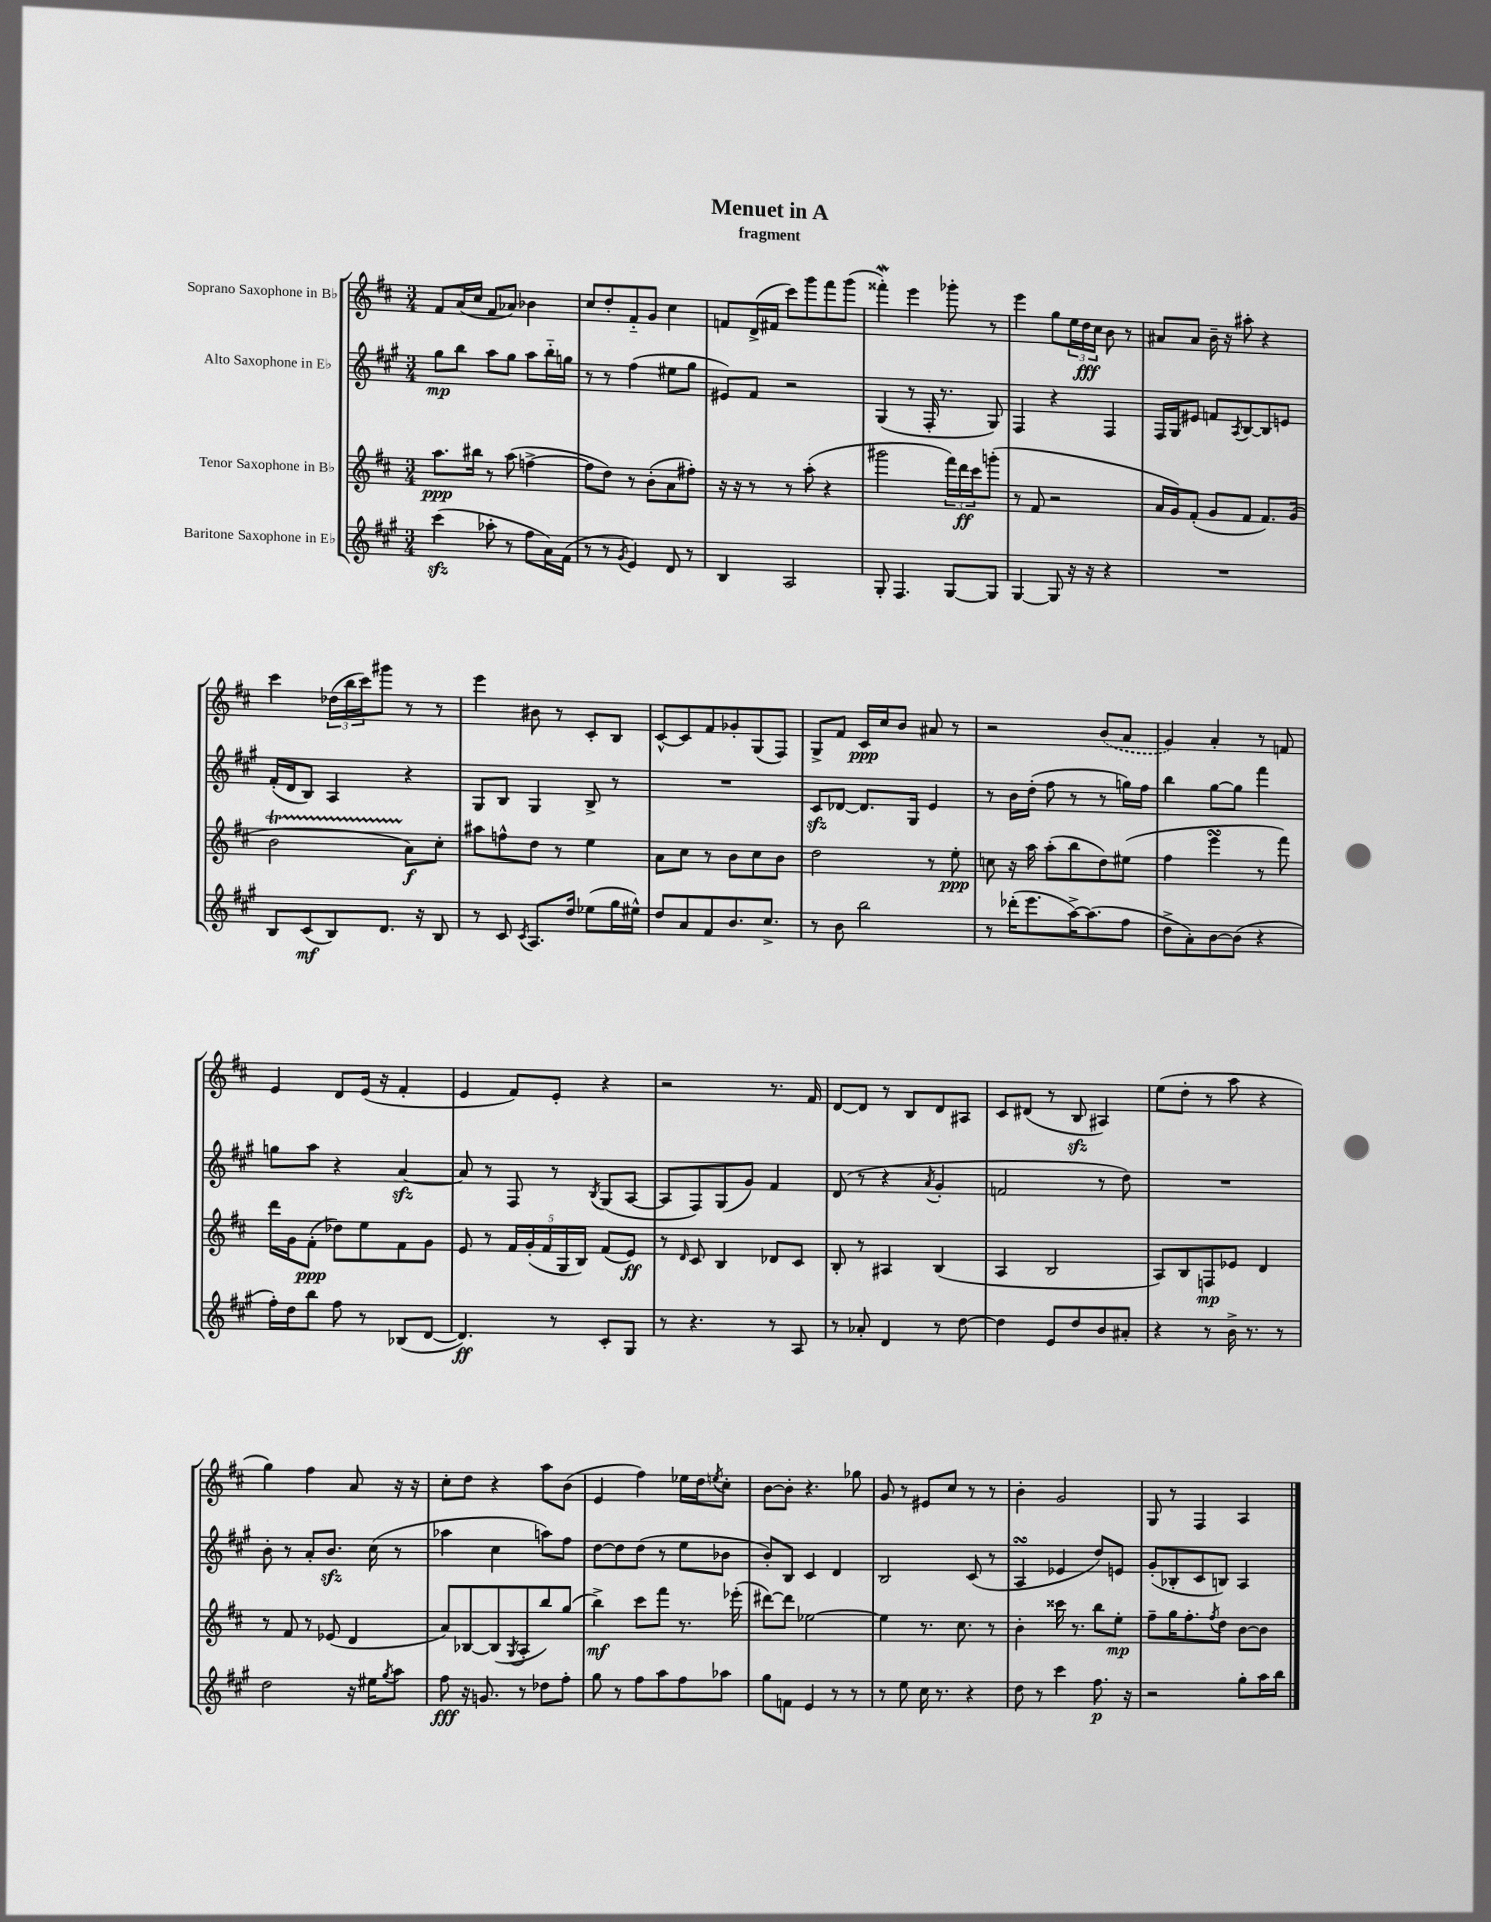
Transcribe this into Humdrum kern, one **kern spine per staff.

**kern	**kern	**kern	**kern
*staff4	*staff3	*staff2	*staff1
*clefG2	*clefG2	*clefG2	*clefG2
*k[f#c#g#]	*k[f#c#]	*k[f#c#g#]	*k[f#c#]
*M3/4	*M3/4	*M3/4	*M3/4
(4ccc#\	8.aa\L	8gg#\L	8f#/L
.	.	8bb\J	(16a/L
.	16bb#\Jk	.	16cc#/JJ
8aa-'\	8r	8aa\L	8f#/L
8r	(8aa\	8gg#\J	8a-/J)
8ff#\L	[4ff^\	8aa\L	4b-\
16a\L)	.	16bb'~\L	.
(16f#\JJ	.	16gg\JJ	.
=	=	=	=
8r	8ff\]L	8r	8cc#/L
8r	8dd\J)	8r	8dd'/
8qg#/	.	.	.
4e/)	8r	(4ff#\	8f#'~/
.	(8b'\L	.	8g/J
8d/	8a\	8ee#\L	4cc#\
8r	8ff#'\J)	8gg#\J	.
=	=	=	=
4B/	16r	8e#/L)	8f/L
.	16r	.	.
.	8r	8f#/J	(16d^/L
.	.	.	16f#/JJ
2A/	8r	2r	8ccc#\L)
.	(8aa'\	.	8ggg\
.	4r	.	8fff#\
.	.	.	(8ggg\J
=	=	=	=
8G#'/	2ggg#\	(4G#/	4fff##'\)
4.F#/	.	.	.
.	.	8r	4eee\
.	.	16F#'/	.
.	.	8.r	.
[8G#/L	24fff#\LL)	.	8ggg-'\
.	24ddd\	.	.
.	24ccc#\J	.	.
8G#/]J	(8ggg'\J	8G#/)	8r
=	=	=	=
[4G#/	8r	4F#/	4eee\
.	8f#/	.	.
8G#/]	2r	4r	8gg\L
16r	.	.	24ee\L
.	.	.	24dd\
16r	.	.	.
.	.	.	24cc#\JJ
4r	.	4F#/	8b\
.	.	.	8r
=	=	=	=
2.r	16a/LL	16F#/LL	8a#/L
.	16g/J)	16G#/J	.
.	(8f#'/J	8e#/J	8a#/J
.	8g/L	8f/L	16b~\
.	.	.	16r
.	.	8qA/	.
.	8f#/J	[8B/	8aa#'\
.	8.f#/L)	8B/]	4r
.	.	8e/J	.
.	(16g/Jk	.	.
=	=	=	=
8B/L	2b\	(16f#'/LL	4ccc#\
.	.	16d/J	.
(8c#/	.	8B/J)	.
8B/)	.	4A/	(24dd-\LL
.	.	.	24bb\
.	.	.	24ccc#\J)
8.d/J	.	.	8ggg#\J
.	8a\L)	4r	8r
16r	.	.	.
8B/	8cc#'\J	.	8r
=	=	=	=
8r	8aa#\L	8G#/L	4eee\
8c#/	8ff^^\	8B/J	.
8qc#/	.	.	.
8.A/L	8dd\J	4G#/	8b#\
.	8r	.	8r
16dd/Jk	.	.	.
(8ee-\L	4ee\	8B^/	8c#'/L
16gg#\L	.	8r	8B/J
16ee#^^\JJ)	.	.	.
=	=	=	=
8dd/L	8a\L	2.r	[8c#^^/L
8a/	8cc#\J	.	8c#/]
8f#/	8r	.	8f#/
8.b/	8b\L	.	8g-'/
.	8cc#\	.	(8G/
8.cc#^/J	.	.	.
.	8b\J	.	8F#/J)
=	=	=	=
8r	2dd\	8c#/L	8G^/L
8b\	.	[8d-/J	8f#/J
2bb\	.	8.d-/]L	16c#/LL
.	.	.	16cc#/J
.	.	.	8b/J
.	.	16G#/Jk	.
.	8r	4e/	8a#/
.	8ee'\	.	8r
=	=	=	=
8r	8cc\	8r	2r
(16ddd-'\LK	16r	16b\LL	.
8.eee\	16aa\	(16dd'\JJ	.
.	(8aa'\L	8ff#\	.
[16aa^\K)	8bb\	8r	.
(8.aa\]	.	.	.
.	8dd\)	8r	(8b/L
8ff#\J	(8ee#\J	16gg\LL)	8a/J
.	.	16ff#\JJ	.
=	=	=	=
8dd^\L	4ff#\	4bb\	4g/)
8a'\)	.	.	.
[8b\	4eee\	[8gg#\L	4a'/
(8b\]J	.	8gg#\]J	.
4r	8r	4fff#\	8r
.	8fff#\)	.	8f/
=	=	=	=
16ff#'\LL)	16ddd\LL	8gg\L	4e/
16dd\J	16g\J	.	.
8bb\J	(8f#'\J	8aa\J	.
8ff#\	8dd-\L)	4r	8d/L
8r	8ee\	.	(16e/Jk
.	.	.	16r
(8B-/L	8f#\	[4a/	4f#'/
[8d/J	8g\J	.	.
=	=	=	=
4.d/])	8e/	8a/]	4e/
.	8r	8r	.
.	20f#/LL	8F#/	8f#/L)
.	(20g'/	.	.
.	20f#/	.	.
8r	.	8r	8e'/J
.	20G/	.	.
.	20B/JJ)	.	.
.	.	8qB/	.
8c#'/L	(8f#/L	(8G#/L	4r
8G#/J	8e/J)	[8A/J	.
=	=	=	=
8r	8r	8A/]L	2r
.	16qqd/	.	.
4.r	8c#/	8F#/)	.
.	4B/	(8G#/	.
.	.	8g#/J)	.
8r	8d-/L	4f#/	8.r
8A/	8c#/J	.	.
.	.	.	16f#/
=	=	=	=
8r	8B'/	(8d/	[8d/L
8a-'/	8r	8r	8d/]J
4d/	4A#/	4r	8r
.	.	.	8B/L
.	.	8qa/	.
8r	(4B/	4g#'/	8d/
[8dd\	.	.	8A#/J
=	=	=	=
4dd\]	4A/	2f/	8c#/L
.	.	.	(8d#/J
8e/L	2B/	.	8r
8dd/	.	.	8B/
8b/	.	8r	4A#/)
8a#'/J	.	8dd\)	.
=	=	=	=
4r	8A/L)	2.r	(8ee\L
.	8B/	.	8dd'\J
8r	8F/	.	8r
16b^\	8e-/J	.	8aa\
8.r	.	.	.
.	4d/	.	4r
8r	.	.	.
=	=	=	=
2dd\	8r	8b'\	4gg\)
.	8f#/	8r	.
.	8r	8a'/L	4ff#\
.	(8e-/	8.b/J	.
16r	4d/	.	8a/
16ee#\LK	.	(16cc#\	.
8qgg#/	.	.	.
8aa\J	.	8r	16r
.	.	.	16r
=	=	=	=
8ff#\	8a/L)	4aa-\	8cc#'\L
16r	[8B-/	.	8dd\J
8.g/	.	.	.
.	(8B-/]	4cc#\	4r
.	8qG/	.	.
8r	8A'/	.	.
8dd-\L	8bb/)	8aa\L)	8aa\L
8ff#'\J	(8gg/J	8ff#\J	(8b\J
=	=	=	=
8gg#\	4bb^\)	[8dd\L	4e/
8r	.	8dd\]	.
8ff#\L	8ccc#\L	(8dd\J	4ff#\)
8aa\	8fff#\J	8r	.
8ff#\	8.r	8ee\L	16ee-\LL
.	.	.	16dd\J
.	.	.	8qee/
8aa-\J	.	8b-\J	8cc#'\J
.	(16eee-'\	.	.
=	=	=	=
8gg#\L	[8ddd#\L)	8b'/L)	[8b\L
8f\J	8ddd#\]J	8B/J	8b'\]J
4e/	[2ee-\	4c#/	4.r
8r	.	4d/	.
8r	.	.	8gg-\
=	=	=	=
8r	4ee-\]	2B/	8g/
8ee\	.	.	8r
16cc#\	8.r	.	8e#/L
8.r	.	.	.
.	.	.	8cc#/J
.	8.cc#\	.	.
4r	.	(8c#/	8r
.	8r	8r	8r
=	=	=	=
8dd\	4b'\	4A/	4b'\
8r	.	.	.
4ccc#\	16ccc##\	4e-/	2g/
.	8.r	.	.
8.ff#\	8bb\L	8dd/L)	.
.	8ee'\J	8e/J	.
16r	.	.	.
=	=	=	=
2r	8ff#~\L	(8g#'/L	8G/
.	16gg\K	8B-'/	8r
.	8.ff#'\	.	.
.	.	8c#/	4F#/
.	8qff#/	.	.
.	8dd\J	8B/J)	.
8gg#'\L	[8b\L	4A/	4A/
16aa\L	8b\]J	.	.
16bb\JJ	.	.	.
==	==	==	==
*-	*-	*-	*-
